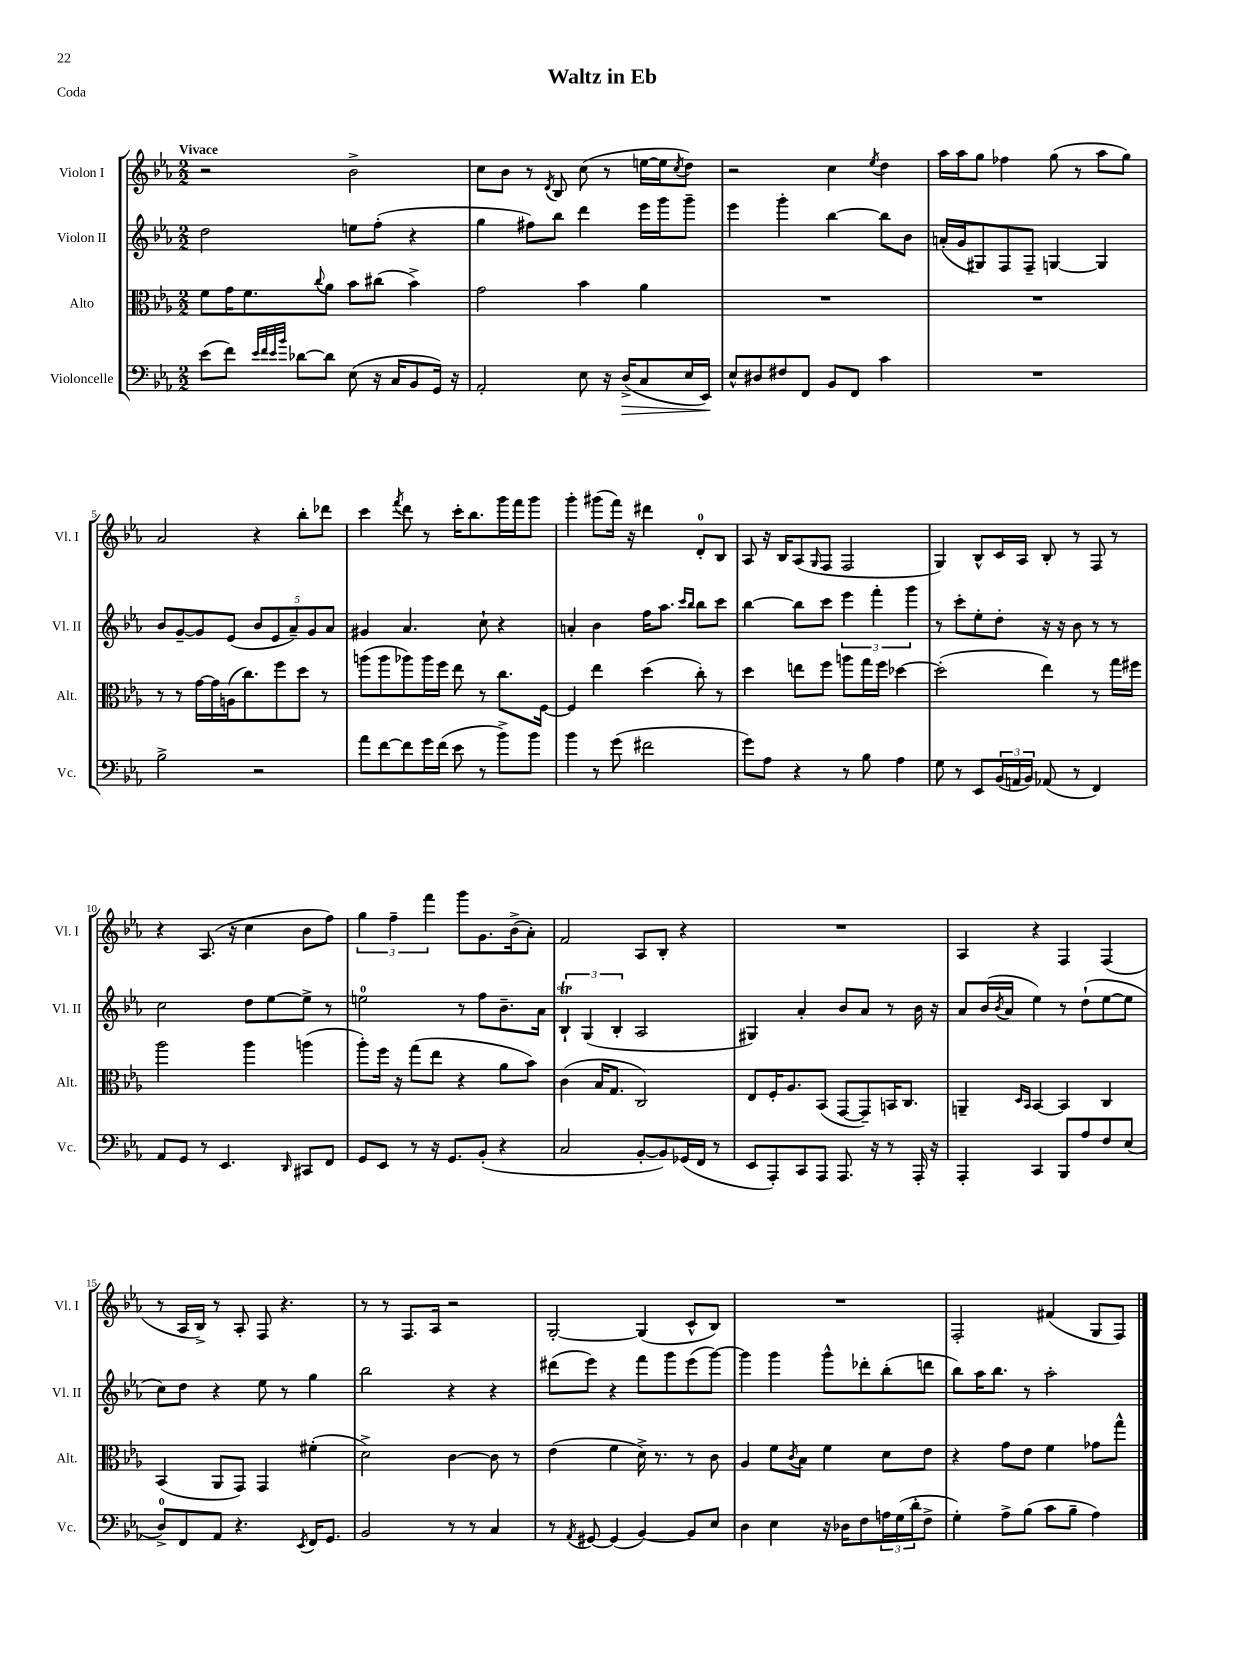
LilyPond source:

\header { title = "Waltz in Eb" piece = "Coda" }
<<
\new StaffGroup <<
\new Staff = "s0" \with { instrumentName = "Violon I" shortInstrumentName = "Vl. I" } {
    \clef treble \key ees \major \numericTimeSignature \time 2/2 \tempo "Vivace"
    r2 bes'2-> |
    c''8 bes'8 r8 \acciaccatura { d'8 } bes8 c''8( r8 e''16~ e''16 \acciaccatura { c''8 } d''8) |
    r2 c''4 \acciaccatura { ees''8 } d''4 |
    aes''16 aes''16 g''8 fes''4 g''8( r8 aes''8 g''8) |
    aes'2 r4 bes''8-. des'''8 |
    c'''4 \acciaccatura { f'''8 } d'''8 r8 c'''16-. bes''8. g'''16 f'''16 g'''8 |
    g'''4-. gis'''8( f'''16) r16 dis'''4 d'8-0-. bes8 |
    aes8 r16 bes16 aes8( \grace { g16 } f8 f2 |
    g4) bes8-^ c'16 aes16 bes8-. r8 f8 r8 |
    r4 aes8.( r16 c''4 bes'8 f''8) |
    \tuplet 3/2 { g''4 f''4-- f'''4 } g'''8 g'8. bes'16->( aes'8-.) |
    f'2 aes8 bes8-. r4 |
    R1 |
    aes4 r4 f4 f4( |
    r8 aes16 bes16->) r8 aes8-. f8 r4. |
    r8 r8 f8. aes16 r2 |
    g2~-. g4( c'8-^ bes8) |
    R1 |
    f2-. fis'4( g8 f8) \bar "|." |
}
\new Staff = "s1" \with { instrumentName = "Violon II" shortInstrumentName = "Vl. II" } {
    \clef treble \key ees \major \numericTimeSignature \time 2/2
    d''2 e''8 f''8-.( r4 |
    g''4 fis''8) bes''8 d'''4 ees'''16 g'''16 g'''8-- |
    ees'''4 g'''4-. bes''4~ bes''8 bes'8 |
    a'16-.( g'16 gis8) f8 f8-- g4~ g4 |
    bes'8 g'8~-- g'8 ees'8( \tuplet 5/4 { bes'8 ees'8 aes'8--) g'8 aes'8 } |
    gis'4 aes'4. c''8-! r4 |
    a'4-. bes'4 f''16 aes''8. \grace { c'''16 bes''16 } bes''8 c'''8 |
    bes''4~ bes''8 c'''8 \tuplet 3/2 { ees'''4 f'''4-. g'''4 } |
    r8 c'''8-. ees''8-. d''8-. r16 r16 bes'8 r8 r8 |
    c''2 d''8 ees''8~ ees''8-> r8 |
    e''2-0 r8 f''8 bes'8.-- aes'16 |
    \tuplet 3/2 { bes4-!\trill g4( bes4-. } aes2 |
    gis4) aes'4-. bes'8 aes'8 r8 bes'16 r16 |
    aes'8 bes'16( \acciaccatura { bes'8 } aes'16 ees''4) r8 d''8-!( ees''8~ ees''8 |
    c''8) d''8 r4 ees''8 r8 g''4 |
    bes''2 r4 r4 |
    dis'''8( ees'''8) r4 f'''8 g'''8 ees'''8( g'''8~) |
    g'''4 g'''4 g'''8-^ des'''8-. bes''8-.( d'''8 |
    bes''8) aes''16 bes''8. r8 aes''2-. \bar "|." |
}
\new Staff = "s2" \with { instrumentName = "Alto" shortInstrumentName = "Alt." } {
    \clef alto \key ees \major \numericTimeSignature \time 2/2
    f'8 g'16 f'8. \appoggiatura { c''8 } aes'8 bes'8 cis''8( bes'4->) |
    g'2 bes'4 aes'4 |
    R1 |
    R1 |
    r8 r8 g'16~ g'16 a16( c''8.) f''8 d''8 r8 |
    a''8( a''8 aes''8) aes''16 f''16 ees''8 r8 c''8. f16~ |
    f4 ees''4 d''4( c''8-.) r8 |
    d''4 e''8 f''8 a''8 g''16 f''16 des''4~ |
    des''2-.( ees''4) r8 g''16 fis''16 |
    aes''2 aes''4 a''4( |
    aes''8-.) f''16 r16 g''8( ees''8 r4 aes'8 bes'8) |
    c'4( bes16 g8. c2) |
    ees8 f16-. aes8. bes,8( g,8~ g,8--) b,16 c8. |
    a,4-- \grace { d16 bes,16 } bes,4~ bes,4 c4 |
    bes,4( aes,8 g,8) g,4 fis'4-.( |
    d'2->) c'4~ c'8 r8 |
    ees'4( f'4 d'16->) r8. r8 c'8 |
    aes4 f'8 \acciaccatura { c'8 } bes8 f'4 d'8 ees'8 |
    r4 g'8 ees'8 f'4 ges'8 g''8-^ \bar "|." |
}
\new Staff = "s3" \with { instrumentName = "Violoncelle" shortInstrumentName = "Vc." } {
    \clef bass \key ees \major \numericTimeSignature \time 2/2
    ees'8( f'8) \grace { ees'32 f'32 ees'32 bes'32 } des'8~ des'8 ees8( r16 c16 bes,8 g,16) r16 |
    aes,2-. ees8 r16 d16->\>( c8 ees16 ees,16\!) |
    ees8-^ dis8 fis8 f,8 bes,8 f,8 c'4 |
    R1 |
    bes2-> r2 |
    aes'8 f'8~ f'8 g'16 f'16( ees'8 r8 bes'8->) bes'8 |
    bes'4 r8 g'8( fis'2 |
    g'8) aes8 r4 r8 bes8 aes4 |
    g8 r8 ees,8 \tuplet 3/2 { bes,16( a,16 bes,16) } aes,8( r8 f,4) |
    aes,8 g,8 r8 ees,4. \grace { d,16 } cis,8 f,8 |
    g,8 ees,8 r8 r16 g,8. bes,8-.( r4 |
    c2 bes,8~-. bes,8) ges,16( f,16 r8 |
    ees,8 aes,,8-.) c,8 aes,,8 aes,,8. r16 r8 aes,,16-. r16 |
    aes,,4-. c,4 bes,,8 aes8 f8 ees8( |
    d8-0->) f,8 aes,8 r4. \acciaccatura { ees,8 } f,16 g,8. |
    bes,2 r8 r8 c4 |
    r8 \acciaccatura { aes,8 } gis,8~ gis,4( bes,4~) bes,8 ees8 |
    d4 ees4 r16 des16 f8 \tuplet 3/2 { a16 g16( d'16-. } f8-> |
    g4-.) aes8-> bes8( c'8 bes8-- aes4) \bar "|." |
}
>>
>>
